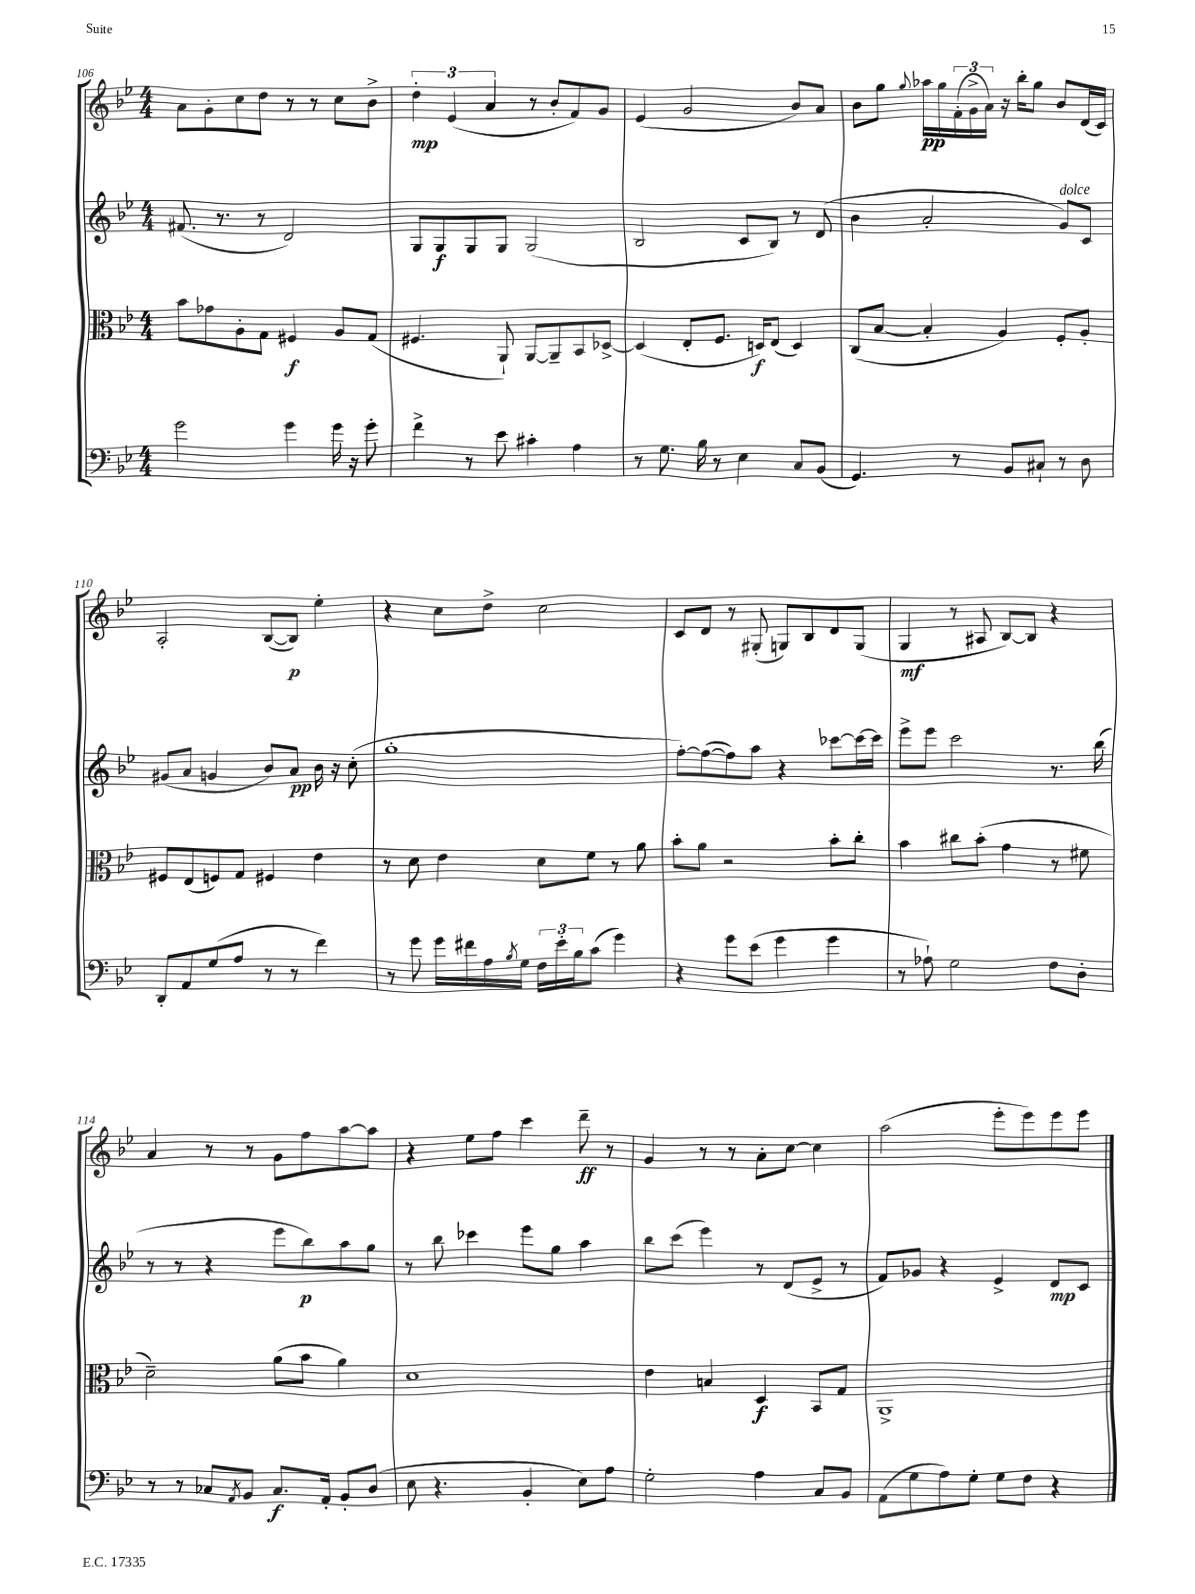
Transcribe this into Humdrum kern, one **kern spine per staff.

**kern	**kern	**kern	**kern
*staff4	*staff3	*staff2	*staff1
*clefF4	*clefC3	*clefG2	*clefG2
*k[b-e-]	*k[b-e-]	*k[b-e-]	*k[b-e-]
*M4/4	*M4/4	*M4/4	*M4/4
2g	8b-	(8.f#	8a
.	8g-	.	8g'
.	.	8.r	.
.	8A'	.	8cc
.	8G	8r	8dd
4g	4F#	2d)	8r
.	.	.	8r
16g	8A	.	8cc
16r	.	.	.
8g'	(8G	.	8b-^
=	=	=	=
4f^	4.F#	8G	6dd'
.	.	8G	.
.	.	.	(6e-
8r	.	8G	.
.	.	.	6a
8e-	8AA`)	8G	.
4c#'	[8AA	(2G	8r
.	8AA~]	.	8b-'
4A	8BB-	.	8f)
.	[8D-^	.	8g
=	=	=	=
8r	(4D-]	2B-	(4e-
8.G	.	.	.
.	8E-'	.	2g
16B-	.	.	.
8r	8.F	.	.
4E-	.	8c	.
.	16D)	.	.
.	(8E-	8B-)	.
8C	4D)	8r	8b-)
(8BB-	.	(8d	8a
=	=	=	=
4.GG)	(8C	4b-	8b-
.	[8B-	.	8gg
.	.	.	8qqgg
.	4B-']	2a'	16aa-
.	.	.	16gg
8r	.	.	(24f'
.	.	.	24g^
.	.	.	24a)
8BB-	4A)	.	16r
.	.	.	16bb-'
8C#`	.	.	8gg
8r	8F'	8g)	8b-
8D	8A'	8c	(16d
.	.	.	16c)
=	=	=	=
8DD'	8F#	(8g#	2A'
8AA	(8E-	8a	.
(8G	8F)	4g	.
8A	8G	.	.
8r	4F#	8b-)	([8B-
8r	.	8a	8B-])
4f)	4e-	16b-	4ee-'
.	.	16r	.
.	.	(8cc'	.
=	=	=	=
8r	8r	1gg'	4r
8g	8d	.	.
16g	4e-	.	8cc
16f#	.	.	.
16A	.	.	8dd^
8qB-	.	.	.
16G	.	.	.
24F	8d	.	2cc
24e-'	.	.	.
24B-	.	.	.
(8c	8f	.	.
4g)	8r	.	.
.	8a	.	.
=	=	=	=
4r	8b-'	[8ff')	8c
.	8a	(8ff_	8d
8g	2r	8ff])	8r
(8e-	.	8aa	(8G#'
4g	.	4r	8G)
.	.	.	8B-
4g	8b-'	[8ccc-	8d
.	8cc'	16ccc-_	(8G
.	.	16ccc-]	.
=	=	=	=
8r	4b-	8eee-^	4G
8A-`)	.	8eee-	.
2G	8cc#	2ccc	8r
.	(8b-'	.	8A#
.	4g	.	[8B-)
.	.	.	8B-]
8F	8r	8.r	4r
8D'	8f#	.	.
.	.	(16bb-	.
=	=	=	=
8r	2d~)	8r	4a
8r	.	8r	.
8C-	.	4r	8r
8qAA	.	.	.
8BB-	.	.	8r
8.C-	(8a	8eee-	8g
.	8b-	8bb-)	8ff
16AA'	.	.	.
8BB-'	4a)	8aa	[8aa
(8D	.	8gg	8aa]
=	=	=	=
8E-	1d	8r	4r
4.r	.	8bb-	.
.	.	4ccc-	8ee-
.	.	.	8ff
4BB-'	.	8eee-	4ccc
.	.	8gg	.
8E-)	.	4aa	8ddd~
8A	.	.	8r
=	=	=	=
2G'	4e-	8bb-	4g
.	.	(8ccc	.
.	4B	4eee-)	8r
.	.	.	8r
4A	4D	8r	8a'
.	.	(8d	[8cc
8C	8BB-	8e-^	4cc]
8BB-	8G	8r	.
=	=	=	=
(8AA	1AA^	8f)	(2aa
8G	.	8g-	.
8A)	.	4r	.
8G'	.	.	.
8G	.	4e-^	8eee-'
8F	.	.	8eee-)
4r	.	8d	8eee-
.	.	8c	8eee-
==	==	==	==
*-	*-	*-	*-
